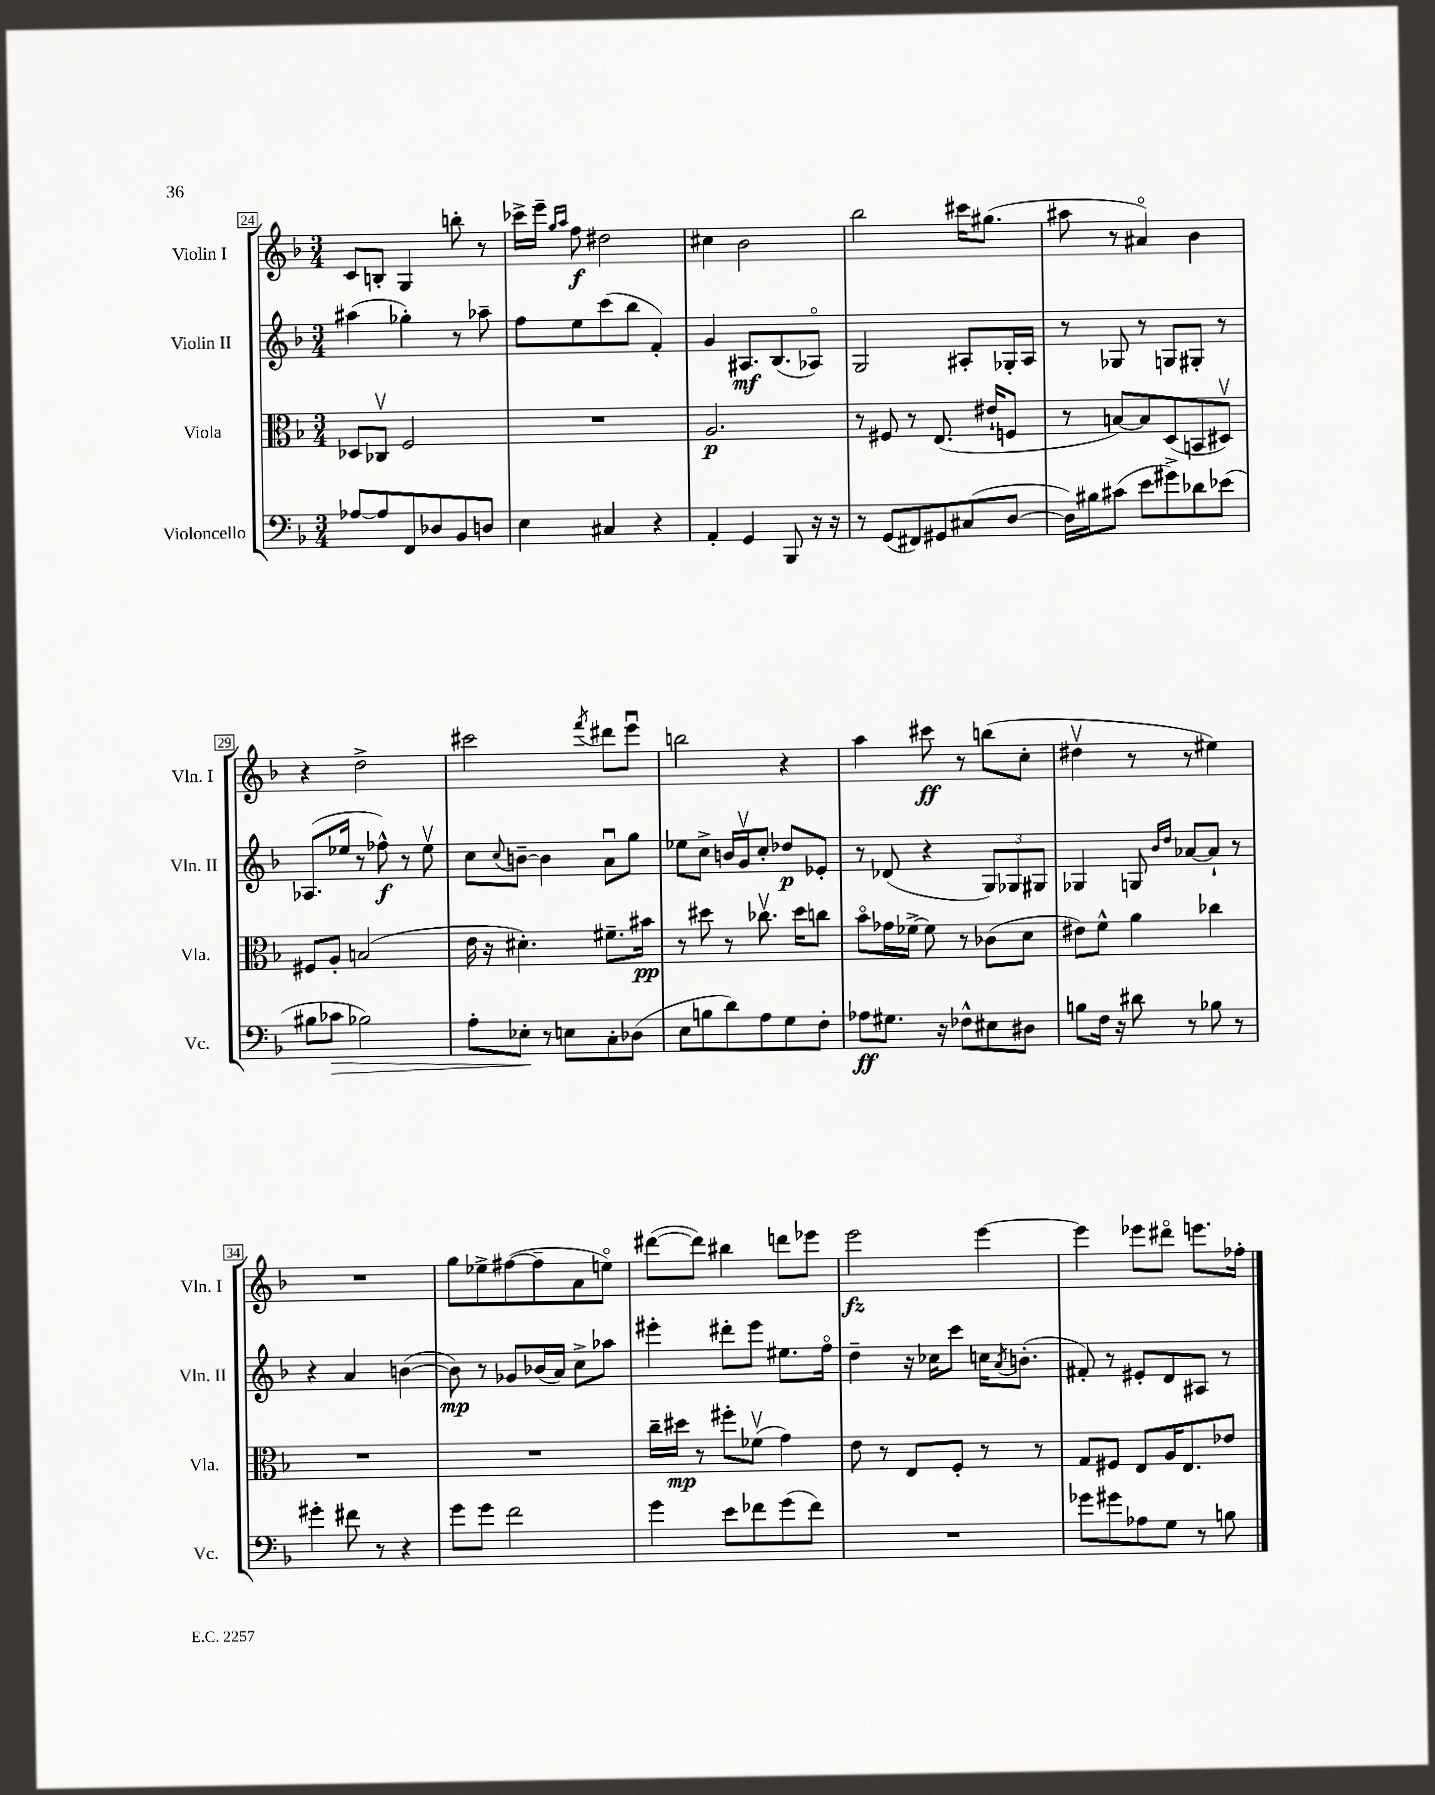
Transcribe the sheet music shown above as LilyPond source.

<<
\new StaffGroup <<
\new Staff = "s0" \with { instrumentName = "Violin I" shortInstrumentName = "Vln. I" } {
    \clef treble \key f \major \numericTimeSignature \time 3/4
    c'8 b8-. g4 b''8-. r8 |
    ces'''16-> e'''16-- \grace { g''16 a''16 } f''8\f dis''2 |
    cis''4 bes'2 |
    bes''2 cis'''16 gis''8.( |
    ais''8 r8 ais'4\flageolet) bes'4 |
    r4 d''2-> |
    cis'''2 \acciaccatura { f'''8 } dis'''8 e'''8\downbow |
    b''2 r4 |
    a''4 cis'''8\ff r8 b''8( c''8-. |
    dis''4\upbow r8 r8 eis''4) |
    R2. |
    g''8 ees''8-> fis''8~( fis''8-- a'8 e''8\flageolet) |
    dis'''8~( dis'''8) bis''4 d'''8 ees'''8 |
    e'''2\fz e'''4~ |
    e'''4 ees'''8 dis'''8\flageolet e'''8. fes''16-. \bar "|." |
}
\new Staff = "s1" \with { instrumentName = "Violin II" shortInstrumentName = "Vln. II" } {
    \clef treble \key f \major \numericTimeSignature \time 3/4
    ais''4( ges''4-.) r8 aes''8-- |
    f''8 e''8 c'''8( bes''8 f'4-.) |
    g'4 ais8.\mf bes8.( aes8\flageolet) |
    g2 ais8-. ges16-. ais16 |
    r8 ges8 r8 g8 gis8-. r8 |
    aes8.( ees''16 r8 fes''8-^\f) r8 ees''8\upbow |
    c''8 \appoggiatura { c''8 } b'8~-- b'4 a'8\downbow g''8 |
    ees''8 c''8-> b'16 g'16\upbow c''8-. des''8\p ees'8-. |
    r8 des'8( r4 \tuplet 3/2 { g8) ges8 gis8 } |
    ges4 g8 \grace { bes'16 d''16 } aes'8~ aes'8-! r8 |
    r4 a'4 b'4~( |
    b'8\mp) r8 ges'8 bes'16( a'16) c''8-> aes''8 |
    eis'''4-. dis'''8-. eis'''8 eis''8. f''16\flageolet |
    d''4-- r16 ces''16 c'''8 c''16 \acciaccatura { a'8 } b'8.-.( |
    fis'8-.) r8 eis'8-. d'8 ais8 r8 \bar "|." |
}
\new Staff = "s2" \with { instrumentName = "Viola" shortInstrumentName = "Vla." } {
    \clef alto \key f \major \numericTimeSignature \time 3/4
    des8 ces8\upbow f2 |
    R2. |
    a2.\p |
    r8 fis8 r8 e8.( eis'16-! f8 |
    r8 b8~) b8 d8( b,8 dis8\upbow) |
    fis8 a8-. b2( |
    e'16 r16 dis'4.-.) fis'8.-- bis'16\pp |
    r8 dis''8 r8 ces''8.\upbow dis''16 c''8 |
    bes'8\flageolet ges'16 fes'16~-> fes'8 r8 ces'8( d'8 |
    eis'8) f'8-^ a'4 ces''4 |
    R2. |
    R2. |
    c''16-- dis''16\mp r8 fis''8-. fes'8\upbow( g'4) |
    e'8 r8 e8 f8-. r8 r8 |
    g8 fis8 e8 a16 e8. ees'8 \bar "|." |
}
\new Staff = "s3" \with { instrumentName = "Violoncello" shortInstrumentName = "Vc." } {
    \clef bass \key f \major \numericTimeSignature \time 3/4
    aes8~ aes8 f,8 des8 bes,8 d8 |
    e4 cis4 r4 |
    a,4-. g,4 bes,,8 r16 r16 |
    r8 g,8( fis,8) gis,8 cis8( d8~ |
    d16) bis16 cis'8( e'8 gis'8->) des'8 ees'8( |
    bis8 ces'8\> bes2) |
    a8-. ees8-.\! r8 e8 c8-. des8( |
    e8 b8 d'8) a8 g8 f8-. |
    aes8\ff gis8. r16 fes8-^ eis8 dis8 |
    b8 f16 r16 dis'8 r8 bes8 r8 |
    gis'4-. fis'8 r8 r4 |
    g'8 g'8 f'2 |
    g'4 e'8 fes'8 g'8( fes'8) |
    R2. |
    ges'8 gis'8 aes8 g8 r8 b8 \bar "|." |
}
>>
>>
\layout { \context { \Score currentBarNumber = #24 \override BarNumber.stencil = #(make-stencil-boxer 0.1 0.3 ly:text-interface::print) } }
